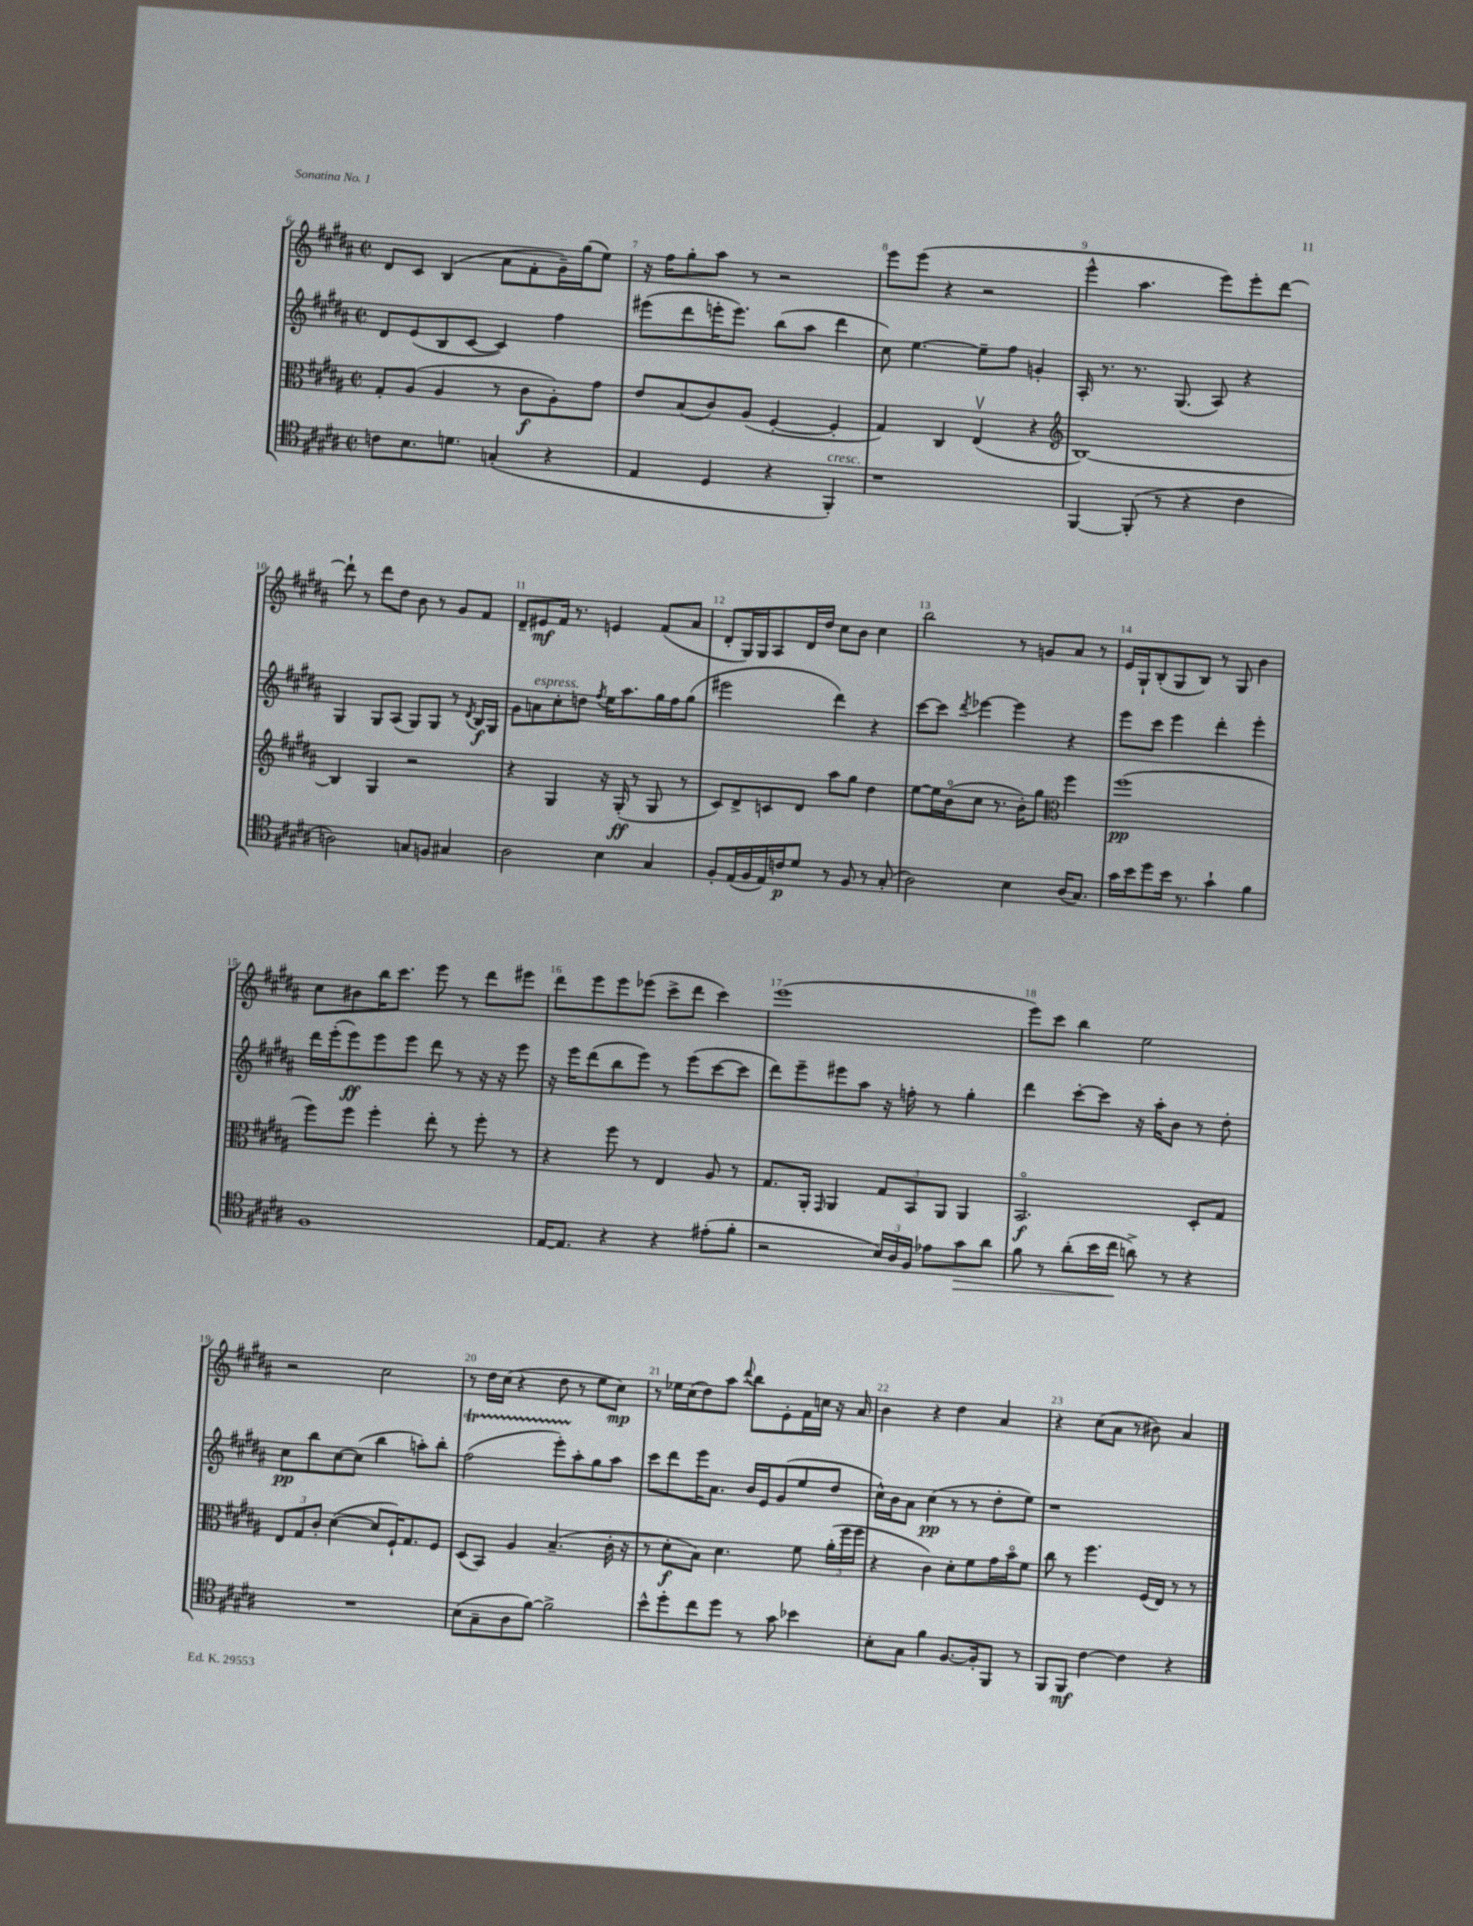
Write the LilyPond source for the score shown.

<<
\new StaffGroup <<
\new Staff = "s0" {
    \clef treble \key b \major \defaultTimeSignature \time 2/2
    \autoBeamOff dis'8[ cis'8] b4( ais'8[ fis'8-. gis'16--) gis''16( e''8]) |
    r16 fis''16[ gis''8-. ais''8] r8 r2 |
    e'''8[ e'''8]( r4 r2 |
    e'''4-^ ais''4. e'''8[) e'''8-. dis'''8]~ |
    dis'''8-! r8 dis'''8[ dis''8] b'8 r8 gis'8[ fis'8] |
    dis'8[-- eis'8\mf fis'16] r8. e'4 fis'8[( ais'8] |
    dis'8[-. gis16) gis16 ais8 dis'16 dis''16] cis''8[ b'8] cis''4 |
    b''2 r8 g'8[ ais'8] r8 |
    e'16[ gis16-! b8-.( gis8 b8]) r8 gis8 b'4 |
    cis''8[ bis'8 b''16 cis'''8.] e'''8 r8 dis'''8[ eis'''8] |
    dis'''8[ e'''8 e'''8 ees'''8]( cis'''8[-> dis'''8] cis'''4) |
    e'''1( |
    e'''8[) cis'''8] b''4 e''2 |
    r2 cis''2 |
    r8 dis''16[ cis''16]( r4 dis''8 r8 e''8[ cis''8]\mp) |
    r8 ees''16[ cis''16( dis''8) ais''8] \appoggiatura { dis'''8 } b''8[ e'8-. fis'16 c''16] r16 ais'16 |
    b'4 r4 dis''4 ais'4 |
    r4 cis''8[( ais'8] r8 bis'8) ais'4 \bar "|." |
}
\new Staff = "s1" {
    \clef treble \key b \major \defaultTimeSignature \time 2/2
    \autoBeamOff dis'8[ e'8( b8 cis'8]~ cis'4) fis''4 |
    eis'''8[( dis'''8 e'''16-. e'''8.]) b''8[( ais''8] dis'''4 |
    cis''8) e''4.~ e''8[-- fis''8] g'4-. |
    ais16-. r8. r8. gis8.( ais8) r4 |
    gis4 gis8[ ais8]( gis8[) gis8] r8 \acciaccatura { dis'8 } b16[\f gis16] |
    gis'8[ a'8^\markup { \italic "espress." } cis''8-. d''8] \acciaccatura { fis''8 } e''16[ ais''8. gis''16 fis''16 gis''8]( |
    eis'''2 dis'''4) r4 |
    cis'''8[~ cis'''8] \acciaccatura { dis'''8 } ees'''4~ ees'''4 r4 |
    e'''8[ cis'''8] e'''4 dis'''4-. e'''4-. |
    dis'''16[ e'''16-.( e'''8\ff) e'''8 e'''8] dis'''8 r8 r16 r16 e'''8 |
    r16 e'''16[ dis'''8( b''8 e'''8]) r8 e'''8[( cis'''8~ cis'''8] |
    dis'''8[) e'''8-- eis'''8 ais''8] r16 f''16-. r8 gis''4-. |
    dis'''4 cis'''8[~-. cis'''8] r16 ais''16[-. b'8] r8 dis''8-. |
    cis''8[\pp b''8 cis''8~ cis''8]( b''4 a''8[-.) b''8]-. |
    fis''2\startTrillSpan( e'''8[-.) ais''8-.\stopTrillSpan gis''8 ais''8] |
    cis'''8[ dis'''8 e'''16 ais'8.] b'16[ e'16 gis'8( e''8 dis''8] |
    cis''16[-^) b'16 ais'8] cis''4\pp( r8 r8 dis''8[-. e''8]) |
    r1 \bar "|." |
}
\new Staff = "s2" {
    \clef alto \key b \major \defaultTimeSignature \time 2/2
    \autoBeamOff gis8[-. ais8]( ais4 r8 cis'8[\f ais8-.) gis'8] |
    e'8[ b8( cis'8) ais8]( fis4~-. fis4-. |
    gis4) cis4 e4\upbow( r4 |
    \clef treble b1~) |
    b4 gis4 r2 |
    r4 gis4 r16 gis16-.\ff( r8 gis8 r8 |
    cis'8[) dis'8-> c'8 dis'8] ais''8[ gis''8] dis''4 |
    e''8[~ e''16 b'16\flageolet( cis''8] r8. b'16[-.) gis''8] \clef alto fis''4 |
    fis''1\pp( |
    fis''8[) fis''8] fis''4-. e''8-. r8 fis''8-. r8 |
    r4 fis''8 r8 e4 ais8 r8 |
    gis8.[ ais,16]-. \grace { gis,16 } ais,4 \tuplet 3/2 { gis8[ b,8 ais,8] } ais,4 |
    b,2.\flageolet\f dis8[-. gis8] |
    \tuplet 3/2 { e8[ gis8 cis'8]-. } dis'4~( dis'8[ fis16-!) gis8. fis8] |
    dis8[( b,8]) ais4 b4.--( cis'16-. r16 |
    r8 dis'8[-.\f b8]) dis'4. fis'8 \tuplet 3/2 { ais'16[-.( fis''16 fis''16] } |
    r4 cis'4) dis'8[-. fis'8 gis'16 b'16\flageolet fis'8] |
    cis''8 r8 fis''4. fis16[( e16]) r8 r8 \bar "|." |
}
\new Staff = "s3" {
    \clef tenor \key b \major \defaultTimeSignature \time 2/2
    \autoBeamOff c'8[ b8. d'8.] g4-.( r4 |
    e4 dis4 r4 fis,4-.^\markup { \italic "cresc." }) |
    r1 |
    fis,4~ fis,8-.( r8 r4 cis'4 |
    a2) g8[ f8] gis4 |
    ais2 b4 gis4 |
    fis8[-. e16( fis16 e16) c'16\p dis'8] r8 fis8 r8 gis8-.( |
    ais2) b4 ais16[( gis8.]) |
    gis'16[ b'16 dis''8 b'16] r8. gis'4-! fis'4 |
    fis1 |
    e16[~ e8.] r4 r4 eis'8[-.( fis'8]-. |
    r2 \tuplet 3/2 { b16[) ais16 fis16] } ees'8[ gis'8\> ais'8] |
    fis'8 r8 ais'8[-.( b'16 cis''16]\! a'8->) r8 r4 |
    R1 |
    b8[( gis8-- ais8 fis'8]~) fis'2-> |
    b'8[-^ dis''8-. cis''8 dis''8] r8 gis'8 bes'4 |
    b8[-. gis8] fis'4 fis8.[~ fis16-. fis,8] r8 |
    fis,8[ fis,8]\mf cis'4~ cis'4 r4 \bar "|." |
}
>>
>>
\layout { \context { \Score currentBarNumber = #6 \override BarNumber.break-visibility = ##(#f #t #t) barNumberVisibility = #all-bar-numbers-visible } }
